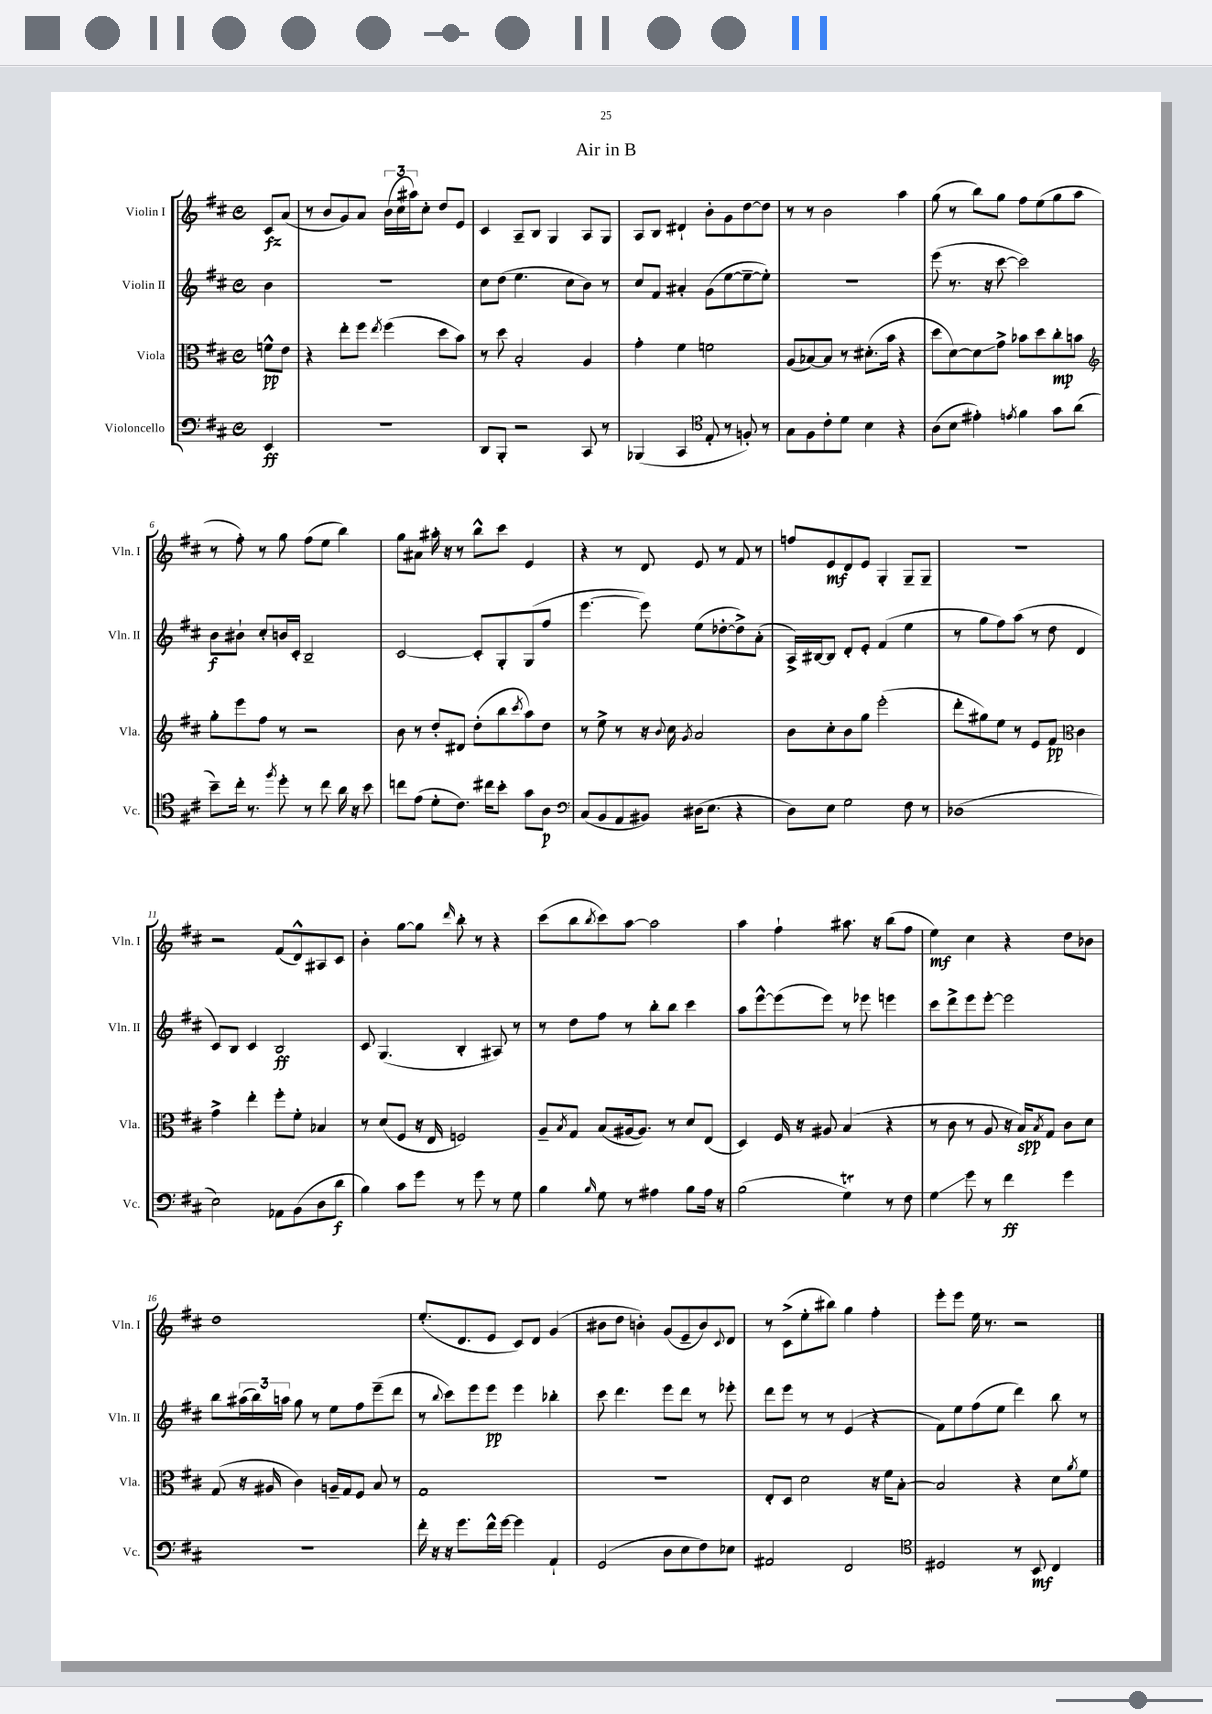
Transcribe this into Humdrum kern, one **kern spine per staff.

**kern	**kern	**kern	**kern
*staff4	*staff3	*staff2	*staff1
*clefF4	*clefC3	*clefG2	*clefG2
*k[f#c#]	*k[f#c#]	*k[f#c#]	*k[f#c#]
*M4/4	*M4/4	*M4/4	*M4/4
*met(c)	*met(c)	*met(c)	*met(c)
4EE/	8f^^\L	4b\	8c#/L
.	8e\J	.	(8a/J
=	=	=	=
1r	4r	1r	8r
.	.	.	8b/L
.	8ee'\L	.	8g/)
.	8ff#\J	.	8a/J
.	8qee/	.	.
.	(4ff#\	.	(24b\LL
.	.	.	24cc#\
.	.	.	24aa#\J)
.	.	.	8cc#'\J
.	8dd\L	.	8dd/L
.	8b\J)	.	8e/J
=	=	=	=
8DD/L	8r	8cc#\L	4c#/
8BBB'/J	8dd\	(8dd\J	.
2r	2B'/	4.ee\	8A~/L
.	.	.	8B/J
.	.	.	4G/
.	.	8cc#\L	.
8CC#/	4A/	8b\J)	8A/L
8r	.	8r	8G/J
=	=	=	=
(4BBB-/	4g'\	8cc#/L	8A/L
.	.	8f#/J	8B/J
4CC#/	4f#\	4a#'/	4d#`/
*clefC4	*	*	*
8E'/	2f\	(8g\L	8b'\L
8r	.	[8ee\	8g\
8F'/)	.	8ee~\_	[8dd\
8r	.	8ee'\]J)	8dd\]J
=	=	=	=
8G\L	(8A/L	1r	8r
8F#\	[8B-/)	.	8r
8c#'\	8B-/]J	.	2b\
8d\J	8r	.	.
4B\	(8.d#'\L	.	.
.	16b\Jk	.	.
4r	4r	.	4aa\
=	=	=	=
(8A\L	8dd\L	(8eee\	(8gg\
8B\J	[8d\)	8.r	8r
4e#'\)	8d\]	.	8bb\L)
.	.	16r	.
.	8g^\J	[8ccc#\	8gg\J
8qe/	.	.	.
4f#\	8b-\L	2ccc#\])	8ff#\L
.	8dd\	.	(8ee\
8g\L	8cc#'\	.	8gg\
(8a\J	8b\J	.	8aa\J
=	=	=	=
*	*clefG2	*	*
8b~\L)	8gg'\L	8b\L	8r
16cc#'\Jk	8eee\	8b#`\J	8ff#'\)
8.r	.	.	.
.	8ff#\J	8cc#'/L	8r
8qff#/	.	.	.
8dd'\	8r	16b/L	8gg\
.	.	16c#'/JJ	.
8r	2r	2B~/	(8ff#\L
8cc#\	.	.	8ee\J
16a\	.	.	4bb\)
16r	.	.	.
8b\	.	.	.
=	=	=	=
8cc\L	8b\	[2c#/	8gg\L
(8e\J	8r	.	8a#\J
8d'\L	8dd'/L	.	16aa#'\
.	.	.	16r
8.c#\J)	8d#/J	.	8r
.	(8dd'\L	8c#'/]L	8bb^^\L
16cc#\LK	.	.	.
8b'\J	8bb\	8G'/	8ccc#\J
.	8qccc#/	.	.
8g\L	8aa\)	(8G/	4e/
8A\J	8dd\J	8ff#/J	.
=	=	=	=
*clefF4	*	*	*
(8C#/L	8r	[4.eee\	4r
8BB/	8ee^\	.	.
8AA/	8r	.	8r
8BB#/J)	16r	8eee\])	8d/
.	8qqb/	.	.
.	16cc#\	.	.
.	8qg/	.	.
(16D#\LK	2a/	(8ee\L	8e/
8.E\J	.	.	.
.	.	[8dd-'\	8r
4r	.	8dd-^\])	8f#/
.	.	(8a'\J	8r
=	=	=	=
8D\L)	8b\L	16A^/LL)	8ff/L
.	.	[16B#/J	.
8E\J	8cc#'\	8B#/]J	8e/
2G\	8b\	8d'/L	8d/
.	8gg\J	8e'/J	8e/J
.	(2eee'\	(4f#/	4G'/
8F#\	.	4ee\	8G~/L
8r	.	.	8G~/J
=	=	=	=
(1D-	8ddd'\L	8r	1r
.	8gg#\)	8gg\L	.
.	8ee\J	8ff#\)	.
.	8r	(8aa\J	.
.	8e/L	8r	.
.	8f#/J	8dd\	.
*	*clefC3	*	*
.	4c#\	4d/	.
=	=	=	=
2E\)	4g^\	8c#/L)	2r
.	.	8B/J	.
.	4ee'\	4c#/	.
8AA-\L	8ff#'\L	2B/	(8f#/L
(8BB\	8f#'\J	.	8d^^/)
8D\	4B-/	.	8A#/
8d\J	.	.	8c#/J
=	=	=	=
4B\)	8r	8c#/	4b'\
.	(8d/L	(4.G/	.
8c#\L	8F#/J	.	[8gg\L
8g\J	16r	.	8gg\]J
.	16E/	.	.
.	.	.	16qqddd/
8r	2F/)	4B'/	8bb'\
8g\	.	.	8r
8r	.	8A#/)	4r
8G\	.	8r	.
=	=	=	=
4B\	8A~/L	8r	(8ccc#\L
.	8qB/	.	.
.	8G/J	8dd\L	8bb\
16qqB/	.	.	8qbb/
8G\	(8B/L	8ff#\J	8ccc#\)
8r	[16A#/k	8r	[8aa\J
.	8.A#/]J)	.	.
4A#\	.	8bb'\L	2aa\]
.	8r	8bb\J	.
8B\L	8d/L	4ccc#\	.
16A#\Jk	(8E/J	.	.
16r	.	.	.
=	=	=	=
(2B\	4D/)	8aa\L	4aa\
.	.	[8eee^^\	.
.	16F#/	(8eee\]	4ff#`\
.	16r	.	.
.	8A#/	8eee\J)	.
4G\)	(4B/	8r	8.aa#\
.	.	8eee-\	.
.	.	.	16r
8r	4r	4eee\	(8bb\L
8F#\	.	.	8ff#\J
=	=	=	=
4G\	8r	8ccc#\L	4ee\)
.	8c#\	8ddd^\	.
8g\	8r	8eee\	4cc#\
8r	8A/	[8eee'\J	.
4f#\	16r	2eee\]	4r
.	16B/LK)	.	.
.	8qB/	.	.
.	8G/J	.	.
4g\	8c#\L	.	8dd\L
.	8d\J	.	8b-\J
=	=	=	=
1r	(8G/	8bb\L	1dd
.	16r	(24aa#\L	.
.	.	24bb\)	.
.	16A#/	.	.
.	.	24aa\JJ	.
.	4c#\)	8gg\	.
.	.	8r	.
.	16A~/LL	8ee\L	.
.	16G/J	.	.
.	8F#/J	8ff#\	.
.	8B/	(8eee~\	.
.	8r	8ddd\J	.
=	=	=	=
16f#'\	1G	8r	(8.ee'/L
16r	.	.	.
.	.	8qqbb/	.
16r	.	8ccc#\L)	.
8.g\L	.	.	8.d/
.	.	8eee\	.
16f#^^\L	.	8eee\J	8e/J
[16g\JJ	.	.	.
4g\]	.	4eee\	8c#/L)
.	.	.	8d/J
4AA`/	.	4bb-'\	(4g/
=	=	=	=
(2GG/	1r	8ccc#\	8b#\L
.	.	4.ddd\	8dd\J
.	.	.	4b'\)
8D\L	.	8eee\L	(8g/L
8E\	.	8ddd\J	8e~/
8F#\)	.	8r	8b/)
.	.	.	8qqc#/
8E-\J	.	8eee-'\	8d/J
=	=	=	=
2AA#/	8E'/L	8ddd\L	8r
.	8D/J	8eee\J	(8c#^\L
.	2d\	8r	8ee'\
.	.	8r	8bb#\J)
2FF#/	.	(4e/	4gg\
.	16r	4r	4ff#'\
.	16f#\LK	.	.
.	[8B'\J	.	.
=	=	=	=
*clefC4	*	*	*
2D#/	2B/]	8f#\L)	8eee'\L
.	.	8ee\	8eee\J
.	.	(8ff#\	16ee\
.	.	.	8.r
.	.	8ee\J	.
8r	4r	4ddd\)	2r
8BB/	.	.	.
4C#/	8d\L	8bb\	.
.	8qa/	.	.
.	8f#\J	8r	.
==	==	==	==
*-	*-	*-	*-
